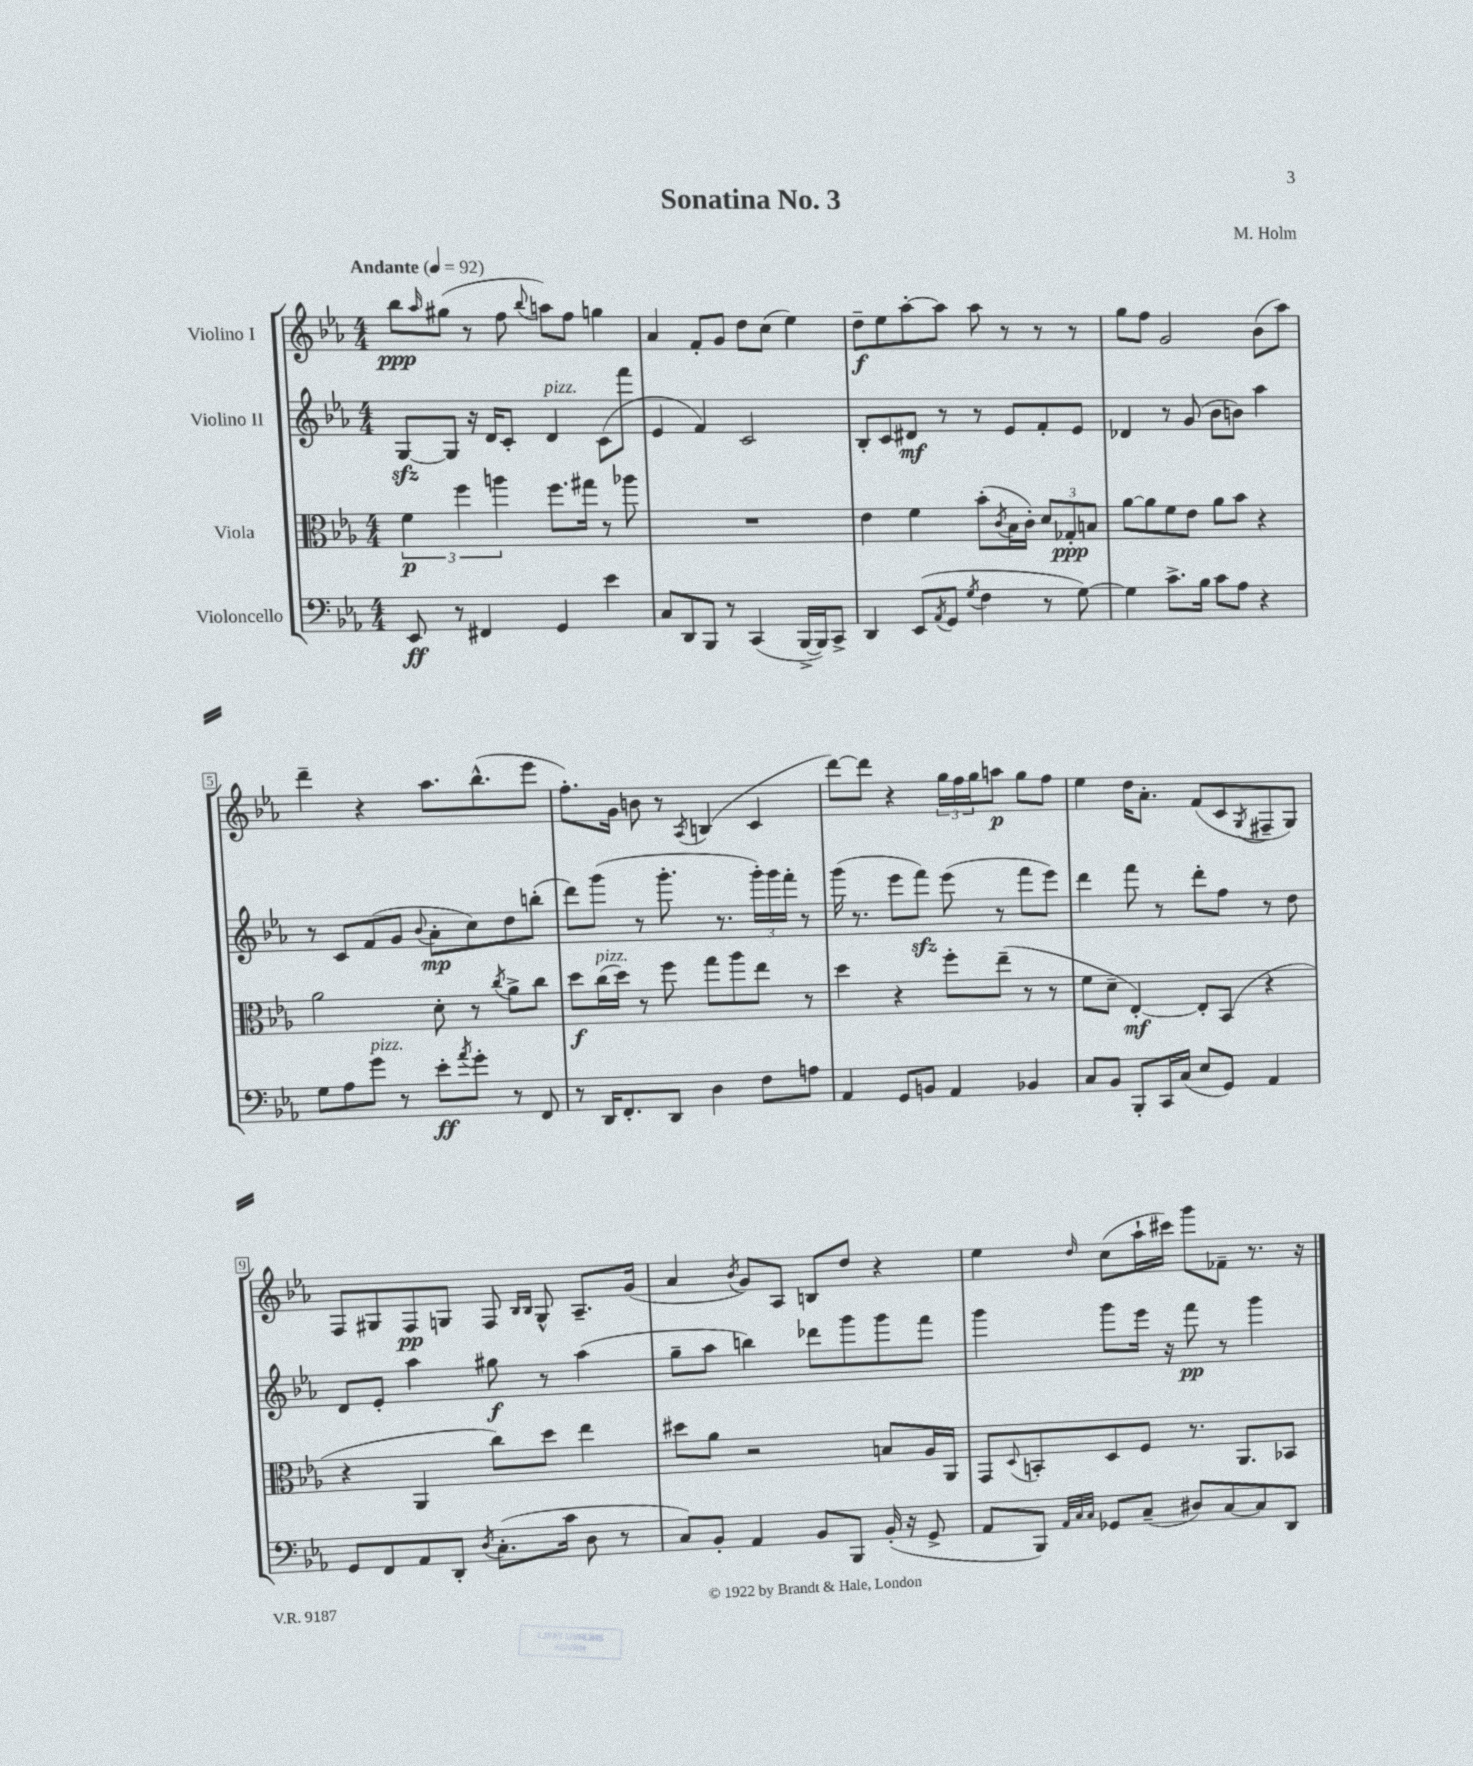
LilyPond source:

\header { title = "Sonatina No. 3" composer = "M. Holm" }
<<
\new StaffGroup <<
\new Staff = "s0" \with { instrumentName = "Violino I" } {
    \clef treble \key ees \major \numericTimeSignature \time 4/4 \tempo "Andante" 4 = 92
    bes''8\ppp \grace { aes''16 } gis''8( r8 f''8 \appoggiatura { bes''8 } a''8) f''8 g''4 |
    aes'4 f'8-. g'8 d''8 c''8( ees''4) |
    d''8--\f ees''8 aes''8~-. aes''8 aes''8 r8 r8 r8 |
    g''8 f''8 g'2 bes'8( aes''8) |
    d'''4-- r4 aes''8. bes''8.-^( ees'''8 |
    f''8.-.) g'16 b'8 r8 \acciaccatura { aes8 } b4( c'4 |
    d'''8~) d'''8 r4 \tuplet 3/2 { g''16 f''16 g''16 } a''8\p g''8 f''8 |
    ees''4 d''16 aes'8.-. f'8( c'8 \acciaccatura { g8 } fis8-- g8) |
    f8 gis8 f8\pp g8 f8 \grace { bes16 bes16 } g8-^ aes8.-- g'16( |
    aes'4 \acciaccatura { bes'8 } g'8) aes8 b8 d''8 r4 |
    ees''4 \grace { d''16 } c''8( aes''16-! cis'''16) g'''8 fes'8-- r8. r16 \bar "|." |
}
\new Staff = "s1" \with { instrumentName = "Violino II" } {
    \clef treble \key ees \major \numericTimeSignature \time 4/4
    g8~\sfz g8 r16 d'16 c'8-. d'4^\markup { \italic "pizz." } c'8( f'''8 |
    ees'4 f'4) c'2 |
    bes8-. c'8 dis'8\mf r8 r8 ees'8 f'8-. ees'8 |
    des'4 r8 g'8( bes'8 b'8) aes''4 |
    r8 c'8 f'8( g'8 \appoggiatura { bes'8 } aes'8-.\mp c''8) d''8 b''8-.( |
    d'''8) g'''8( r8 g'''8.-. r8. \tuplet 3/2 { g'''16-.) g'''16 f'''16-. } r8 |
    g'''16( r8. ees'''8 f'''8\sfz) ees'''8( r8 f'''8 ees'''8) |
    d'''4 f'''8 r8 d'''8-. f''8 r8 d''8 |
    d'8 ees'8-. aes''4 gis''8\f r8 aes''4( |
    g''8-- aes''8 b''4) des'''8 g'''8 g'''8 f'''8 |
    g'''4 g'''8 ees'''16 r16 f'''8\pp r8 g'''4 \bar "|." |
}
\new Staff = "s2" \with { instrumentName = "Viola" } {
    \clef alto \key ees \major \numericTimeSignature \time 4/4
    \tuplet 3/2 { f'4\p f''4 a''4 } f''8. gis''16 r8 aes''8 |
    R1 |
    ees'4 f'4 bes'8-.( \acciaccatura { c'8 } bes16 c'16-.) \tuplet 3/2 { d'8 ges8-.\ppp b8 } |
    aes'8~ aes'8 f'8 ees'8 aes'8 bes'8 r4 |
    aes'2 d'8-. r8 \acciaccatura { c''8 } aes'8-> c''8 |
    d''8\f c''16^\markup { \italic "pizz." }( d''16) r8 f''8 g''8 aes''8 ees''8 r8 |
    d''4 r4 f''8-. ees''8--( r8 r8 |
    f'8 d'8-- ees4~-.\mf) ees8-. bes,8( r4 |
    r4 aes,4 c''8) d''8 ees''4 |
    dis''8 aes'8 r2 b8 aes16 aes,16 |
    g,8 \appoggiatura { d8 } b,8-. d8 f8 r8. aes,8. bes,8 \bar "|." |
}
\new Staff = "s3" \with { instrumentName = "Violoncello" } {
    \clef bass \key ees \major \numericTimeSignature \time 4/4
    ees,8\ff r8 fis,4 g,4 ees'4 |
    c8 d,8 bes,,8 r8 c,4( bes,,16~-> bes,,16) c,8-> |
    d,4 ees,8( \acciaccatura { aes,8 } g,8 \acciaccatura { g8 } f4 r8 g8~) |
    g4 c'8.-> bes16 c'8 aes8 r4 |
    g8 aes8 g'8^\markup { \italic "pizz." } r8 ees'8-.\ff \acciaccatura { aes'8 } g'8-. r8 f,8 |
    r8 d,16 f,8.-. d,8 d4 f8 a8 |
    aes,4 g,8 b,8 aes,4 bes,4 |
    c8 bes,8 bes,,8-. c,16 c16( ees8 g,8) aes,4 |
    g,8 f,8 aes,8 d,8-. \acciaccatura { d8 } c8.-.( c'16 d8 r8 |
    c8) bes,8-. aes,4 bes,8 bes,,8 bes,16-.( r16 g,8-> |
    aes,8 bes,,8) \grace { aes,32 c32 c32 } ges,8 c8--( dis8) c8~ c8 d,8 \bar "|." |
}
>>
>>
\layout { \context { \Score \override BarNumber.stencil = #(make-stencil-boxer 0.1 0.3 ly:text-interface::print) } }
